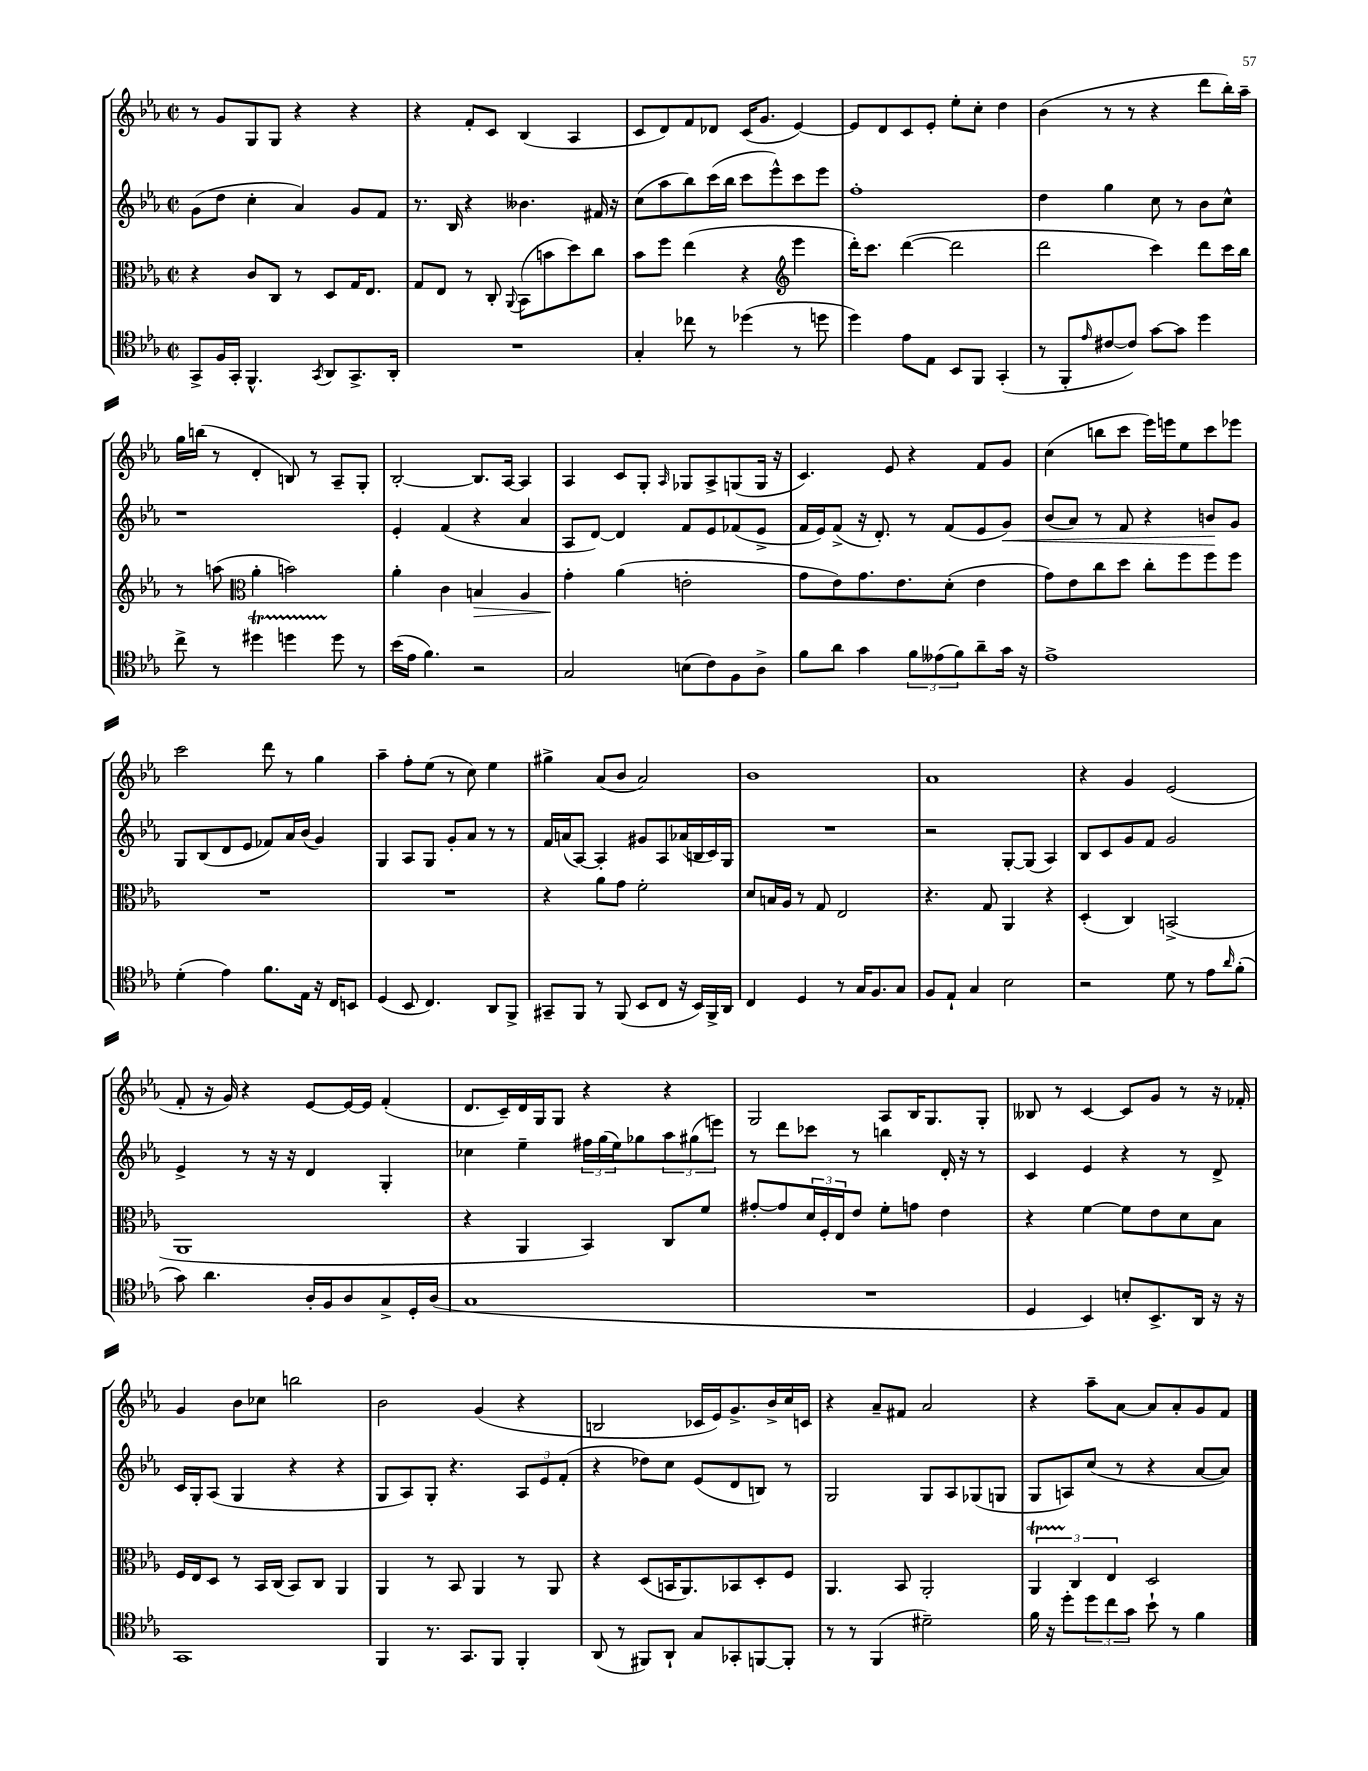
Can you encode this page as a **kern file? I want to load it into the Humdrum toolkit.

**kern	**kern	**kern	**kern
*staff4	*staff3	*staff2	*staff1
*clefC4	*clefC3	*clefG2	*clefG2
*k[b-e-a-]	*k[b-e-a-]	*k[b-e-a-]	*k[b-e-a-]
*M2/2	*M2/2	*M2/2	*M2/2
*met(c|)	*met(c|)	*met(c|)	*met(c|)
8GG^/L	4r	(8g\L	8r
16F/L	.	8dd\J	8g/L
16GG'/JJ	.	.	.
4.FF^^/	8c/L	4cc'\	8G/
.	8C/J	.	8G/J
.	8r	4a-/)	4r
8qGG/	.	.	.
8AA-/L	8D/L	.	.
8.GG^/	16G/K	8g/L	4r
.	8.E-/J	.	.
.	.	8f/J	.
16AA-'/Jk	.	.	.
=	=	=	=
1r	8G/L	8.r	4r
.	8E-/J	.	.
.	.	16B-/	.
.	8r	4r	8f'/L
.	8C'/	.	8c/J
.	8qqAA-/	.	.
.	(8BB-\L	4.b--\	(4B-/
.	8b\	.	.
.	8dd\)	.	4A-/
.	8cc\J	16f#/	.
.	.	16r	.
=	=	=	=
4G'/	8b-\L	(8cc\L	8c/L
.	8ff\J	8aa-\	8d/)
8cc-\	(4ee-\	8bb-\)	8f/
8r	.	(16ccc\L	8d-/J
.	.	16bb-\JJ	.
(4dd-\	4r	8ccc\L	(16c/LK
.	.	.	8.g/J
.	.	8eee-^^\)	.
*	*clefG2	*	*
8r	4eee-\	8ccc\	[4e-/)
8dd\	.	8eee-\J	.
=	=	=	=
4dd\)	16ddd'\LK)	1ff'	8e-/]L
.	8.ccc\J	.	.
.	.	.	8d/
8e-\L	([4ddd\	.	8c/
8E-\J	.	.	8e-'/J
8BB-/L	2ddd\]	.	8ee-'\L
8FF/J	.	.	8cc'\J
(4GG'/	.	.	4dd\
=	=	=	=
8r	2ddd\	4dd\	(4b-\
8FF'/L	.	.	.
16qqe-/	.	.	.
[8c#/	.	4gg\	8r
8c#/]J)	.	.	8r
[8g\L	4ccc\)	8cc\	4r
8g\]J	.	8r	.
4dd\	8ddd\L	8b-\L	8ddd\L
.	16ccc\L	8cc^^\J	16bb-'\L)
.	16bb-\JJ	.	16aa-~\JJ
=	=	=	=
8cc^\	8r	1r	16gg\LL
.	.	.	(16bb\JJ
8r	(8aa\	.	8r
*	*clefC3	*	*
4dd#\	4a-'\	.	4d'/
4dd\	2b\)	.	8B/)
.	.	.	8r
8dd\	.	.	8A-~/L
8r	.	.	8G'/J
=	=	=	=
(16b-\LL	4a-'\	4e-'/	[2B-'/
16e-\JJ	.	.	.
4.f\)	.	.	.
.	4c\	(4f/	.
2r	4B/	4r	8.B-/]L
.	.	.	[16A-/Jk
.	4A-/	4a-/	4A-/]
=	=	=	=
2G/	4g'\	8A-/L	4A-/
.	.	[8d/J)	.
.	(4a-\	4d/]	8c/L
.	.	.	8G'/J
.	.	.	16qqA-/
(8B\L	2e'\	8f/L	8G-/L
8c\)	.	8e-/	8A-^/
8F\	.	(8f-/	(8G/
8A-^\J	.	8e-^/J	16G/Jk
.	.	.	16r
=	=	=	=
8f\L	8g\L	16f/LL	4.c/)
.	.	16e-/J)	.
8a-\J	8e-\)	(8f^/J	.
4g\	8.g\	16r	.
.	.	8.d'/)	.
.	.	.	8e-/
.	8.e-\	.	.
12f\L	.	8r	4r
(12e--\	.	.	.
.	(8d'\J	(8f/L	.
12f\)	.	.	.
8a-~\	4e-\	8e-/	8f/L
16g\Jk	.	8g/J)	8g/J
16r	.	.	.
=	=	=	=
1e-^	8g\L)	(8b-/L	(4cc\
.	8e-\	8a-/J)	.
.	8cc\	8r	8bb\L
.	8dd\J	8f/	8ccc\J
.	8cc'\L	4r	16eee-\LL)
.	.	.	16eee\J
.	8ff\	.	8ee-\
.	8ff\	8b/L	8ccc\
.	8ff\J	8g/J	8eee-\J
=	=	=	=
(4d'\	1r	8G/L	2ccc\
.	.	(8B-/	.
4e-\)	.	8d/	.
.	.	8e-/J	.
8.f\L	.	8f-/L)	8ddd\
.	.	16a-/L	8r
16E-\Jk	.	(16b-/JJ	.
16r	.	4g/)	4gg\
16C/LK	.	.	.
8BB/J	.	.	.
=	=	=	=
(4D/	1r	4G/	4aa-~\
8BB-/	.	8A-/L	8ff'\L
4.C/)	.	8G/J	(8ee-\J
.	.	8g'/L	8r
.	.	8a-/J	8cc\)
8AA-/L	.	8r	4ee-\
8FF^/J	.	8r	.
=	=	=	=
8GG#~/L	4r	16f/LL	4gg#^\
.	.	(16a/J	.
8FF/J	.	[8A-/J)	.
8r	8a-\L	4A-'/]	(8a-/L
(8FF/	8g\J	.	8b-/J
8BB-/L	2f'\	8g#/L	2a-/)
8C/J	.	8A-/	.
16r	.	(16a-/L	.
16BB-/LL)	.	16B/	.
16FF^/	.	16c/)	.
16AA-/JJ	.	16G/JJ	.
=	=	=	=
4C/	8d/L	1r	1b-
.	16B/L	.	.
.	16A-/JJ	.	.
4D/	8r	.	.
.	8G/	.	.
8r	2E-/	.	.
16G/LK	.	.	.
8.F/	.	.	.
8G/J	.	.	.
=	=	=	=
8F/L	4.r	2r	1a-
8E-`/J	.	.	.
4G/	.	.	.
.	8G/	.	.
2B-\	4AA-/	[8G'/L	.
.	.	(8G/]J	.
.	4r	4A-/)	.
=	=	=	=
2r	(4D'/	8B-/L	4r
.	.	8c/	.
.	4C/)	8g/	4g/
.	.	8f/J	.
8d\	(2BB^/	2g/	(2e-/
8r	.	.	.
8e-\L	.	.	.
16qqa-/	.	.	.
(8f'\J	.	.	.
=	=	=	=
8g\)	1AA-	4e-^/	8f'/
4.a-\	.	.	16r
.	.	.	16g/)
.	.	8r	4r
.	.	16r	.
.	.	16r	.
16A-'/LL	.	4d/	[8e-/L
16F/J	.	.	.
8A-/	.	.	16e-/_L
.	.	.	16e-/]JJ
8G^/	.	4G'/	(4f'/
16D'/L	.	.	.
(16A-/JJ	.	.	.
=	=	=	=
1G	4r	4cc-\	8.d/L
.	.	.	16c~/L)
.	4AA-/	4ee-~\	16d/
.	.	.	16G/J
.	.	.	8G/J
.	4BB-/)	24ff#\LL	4r
.	.	(24gg\	.
.	.	24ee-\J)	.
.	.	8gg-\	.
.	8C/L	12aa-\	4r
.	.	(12gg#\	.
.	8f/J	.	.
.	.	12eee\J)	.
=	=	=	=
1r	[8g#'/L	8r	2G/
.	8g#/]	8ddd\L	.
.	24d/L	8ccc-\J	.
.	24F'/	.	.
.	24E-/J	.	.
.	8e-/J	8r	.
.	8f'\L	4bb\	8A-/L
.	8g\J	.	16B-/K
.	.	.	8.G/
.	4e-\	16d'/	.
.	.	16r	.
.	.	8r	8G'/J
=	=	=	=
4D/	4r	4c/	8B--/
.	.	.	8r
4BB-/)	[4f\	4e-/	[4c/
8B'/L	8f\]L	4r	8c/]L
8.BB-^/	8e-\	.	8g/J
.	8d\	8r	8r
16AA-/Jk	.	.	.
16r	8B-\J	8d^/	16r
16r	.	.	16f-'/
=	=	=	=
1GG	16F/LL	16c/LL	4g/
.	16E-/J	16G'/J	.
.	8D/J	(8A-/J	.
.	8r	4G/	8b-\L
.	16BB-/LL	.	8cc-\J
.	(16C/JJ	.	.
.	8BB-/L)	4r	2bb\
.	8C/J	.	.
.	4AA-/	4r	.
=	=	=	=
4FF/	4AA-/	8G/L	2b-\
.	.	8A-/)	.
8.r	8r	8G'/J	.
.	8BB-/	4.r	.
8.GG/L	.	.	.
.	4AA-/	.	(4g/
8FF/J	.	.	.
4FF'/	8r	12A-/L	4r
.	.	12e-/	.
.	8AA-/	.	.
.	.	(12f'/J	.
=	=	=	=
(8AA-/	4r	4r	2B/
8r	.	.	.
8FF#/L)	(8D/L	8dd-\L)	.
8AA-`/J	16BB/K	8cc\J	.
.	8.AA-/)	.	.
8G/L	.	(8e-/L	16c-/LL
.	.	.	16e-/J)
8GG-'/	8BB-/	8d/	8.g^/
[8FF/	8D'/	8B/J)	.
.	.	.	16b-^/L
8FF'/]J	8F/J	8r	16cc/
.	.	.	16c/JJ
=	=	=	=
8r	4.AA-/	2G/	4r
8r	.	.	.
(4FF/	.	.	8a-~/L
.	8BB-/	.	8f#/J
2d#~\)	2AA-'/	8G/L	2a-/
.	.	8A-/	.
.	.	(8G-/	.
.	.	8G/J	.
=	=	=	=
16f\	6AA-/	8G/L	4r
16r	.	.	.
8dd'\L	.	8A/)	.
.	6C/	.	.
12dd\	.	(8cc/J	8aa-~\L
12cc\	6E-/	.	.
.	.	8r	[8a-\J
12g\J	.	.	.
8b-`\	2D/	4r	8a-/]L
8r	.	.	8a-'/
4f\	.	[8a-/L	8g/
.	.	8a-/]J)	8f/J
==	==	==	==
*-	*-	*-	*-
